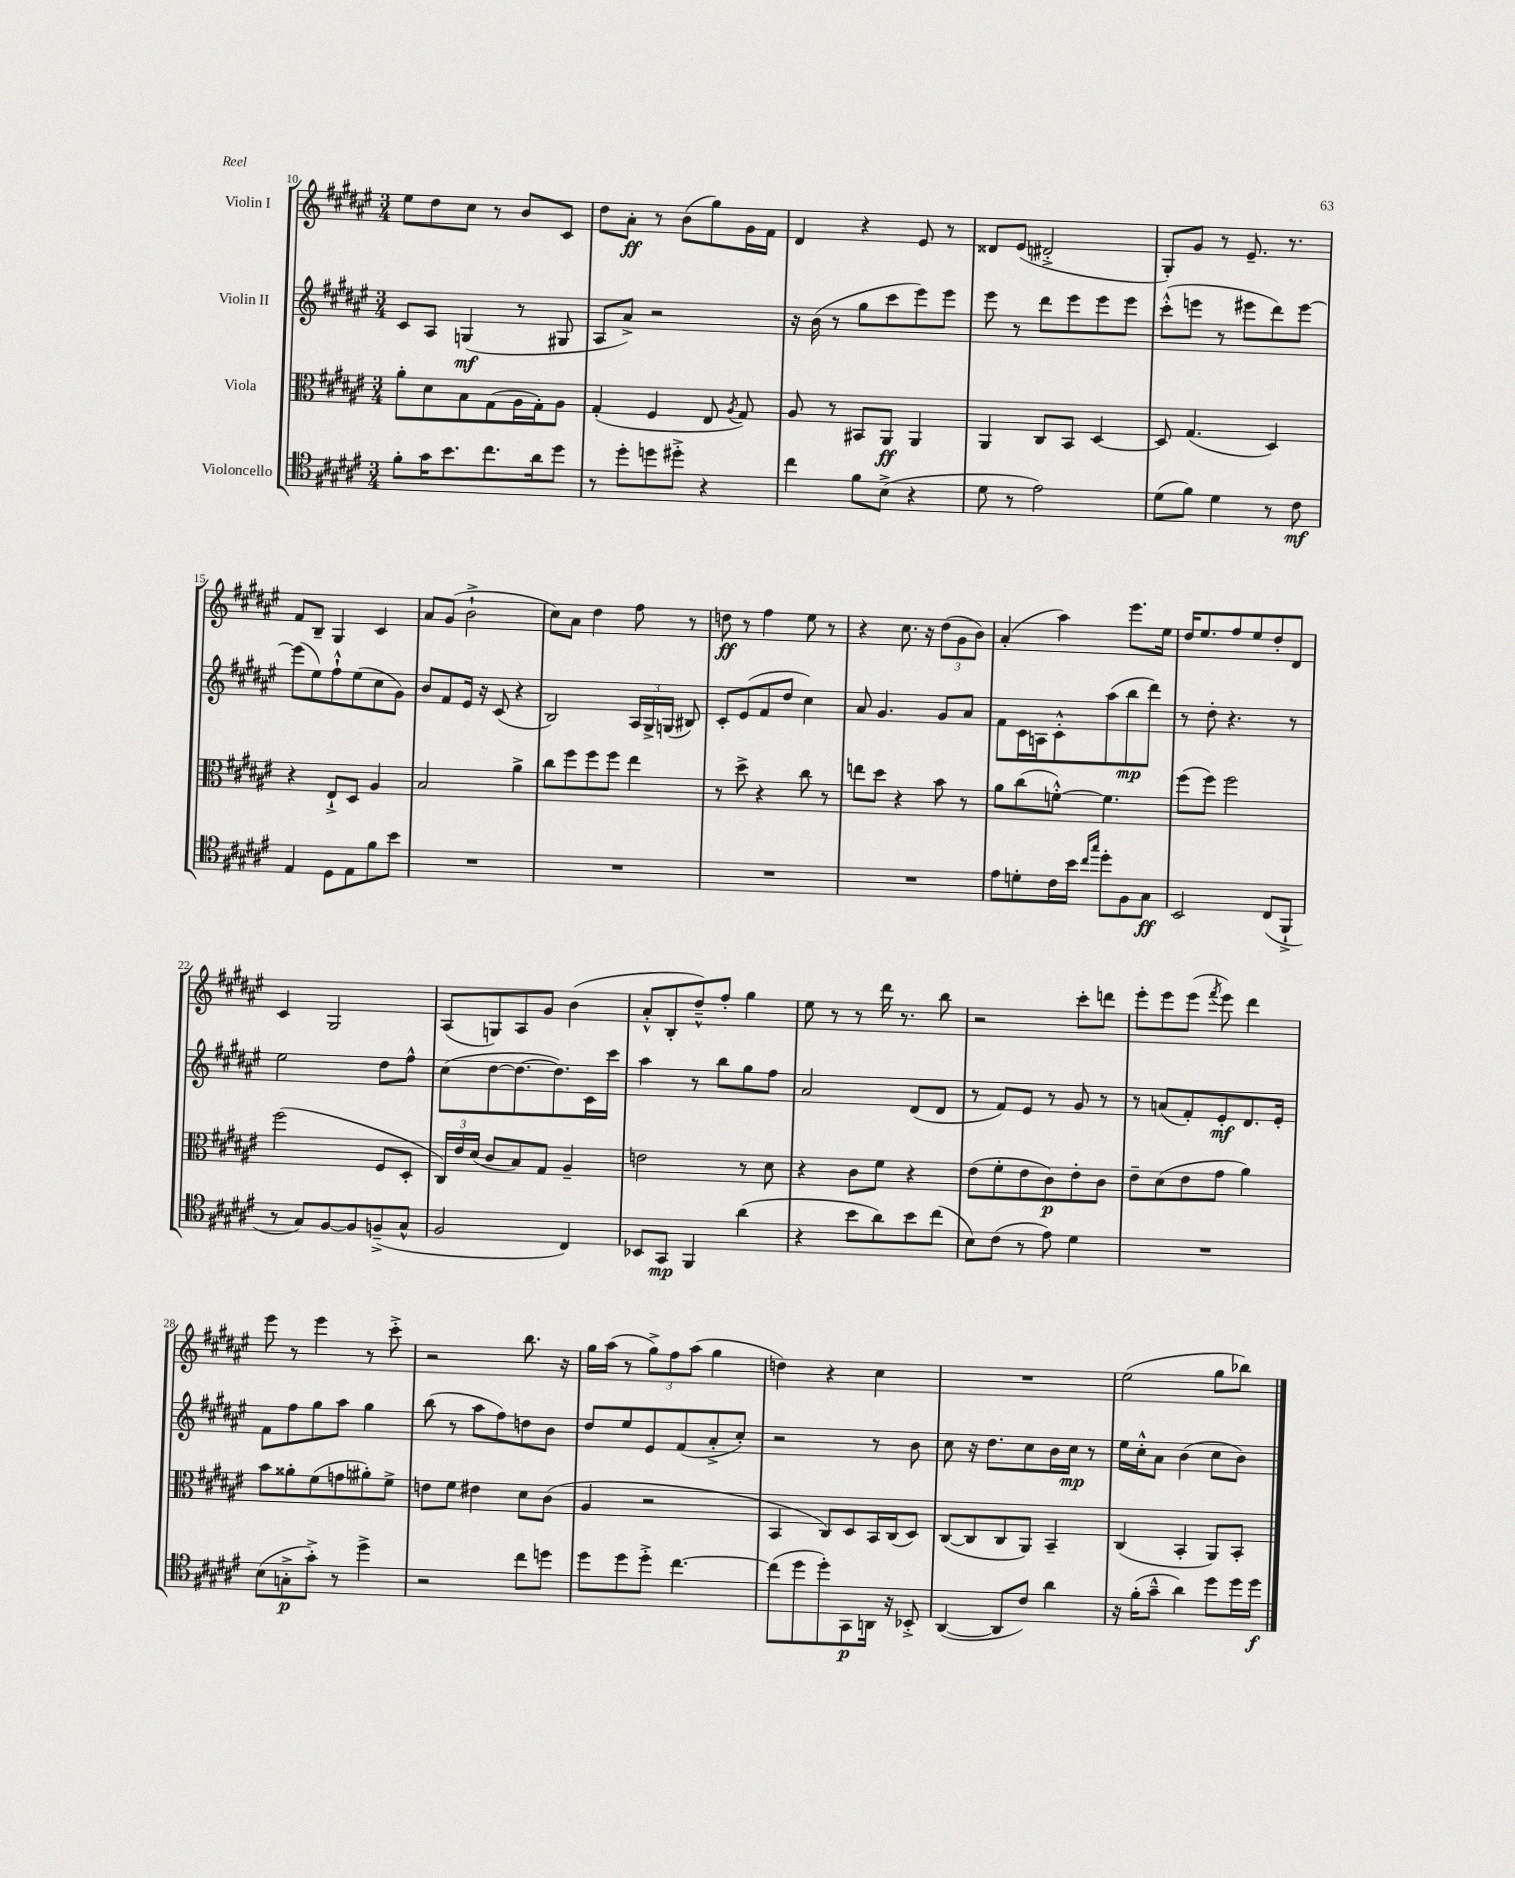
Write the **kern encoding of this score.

**kern	**kern	**kern	**kern
*staff4	*staff3	*staff2	*staff1
*clefC4	*clefC3	*clefG2	*clefG2
*k[f#c#g#d#a#e#]	*k[f#c#g#d#a#e#]	*k[f#c#g#d#a#e#]	*k[f#c#g#d#a#e#]
*M3/4	*M3/4	*M3/4	*M3/4
8f#'	8a#'	8c#	8ee#
16g#	8d#	8A#	8dd#
8.b	.	.	.
.	8B	(4G	8cc#
8.cc#	(8G#	.	8r
.	16A#	8r	8b
16a#	16G#')	.	.
8dd#	8A#	8G#	8c#
=	=	=	=
8r	(4G#'	8A#	8dd#
8dd#'	.	8a#^)	8a#'
8dd	4F#	2r	8r
8dd#'^	.	.	(8b
4r	8E#	.	8gg#)
.	8qA#	.	.
.	8G#)	.	16g#
.	.	.	16f#
=	=	=	=
4cc#	8A#	16r	4d#
.	.	(16b	.
.	8r	8r	.
8f#	8BB#	8gg#	4r
(8B^	8AA#	8ccc#	.
4r	4AA#	8eee#)	8e#
.	.	8eee#	8r
=	=	=	=
8d#	4AA#	8eee#	8d##
8r	.	8r	(8e#
2e#)	8C#	8ddd#	2d#'^
.	8BB	8eee#	.
.	[4D#	8eee#	.
.	.	8eee#	.
=	=	=	=
(8d#	8D#]	(8ccc#'^^	8G#')
8f#)	(4.G#	8eee	8g#
4d#	.	8r	8r
.	.	8eee#	8.e#~
8r	4D#)	8ddd#)	.
.	.	.	8.r
8c#	.	[8eee#	.
=	=	=	=
4E#	4r	(8eee#]	8f#
.	.	8ee#)	8B~
8D#	8E#`^	8ff#`^^	4G#
8E#	8D#	(8ee#	.
8f#	4A#	8cc#	4c#
8b	.	8g#)	.
=	=	=	=
2.r	2B	8b	8a#
.	.	8f#	(8g#
.	.	16e#	2b`^
.	.	16r	.
.	.	(8c#	.
.	4a#^	4r	.
=	=	=	=
2.r	8cc#	2B)	8cc#)
.	8ff#	.	8a#
.	8ff#	.	4dd#
.	8ff#	.	.
.	4ee#	24A#	8ff#
.	.	24G#^	.
.	.	(24G	.
.	.	8B#)	8r
=	=	=	=
2.r	8r	8c#'	8dd
.	8dd#^	(8e#	8r
.	4r	8f#	4ff#
.	.	8dd#	.
.	8cc#	4cc#)	8ee#
.	8r	.	8r
=	=	=	=
2.r	8ee	8a#	4r
.	8dd#	4.g#	.
.	4r	.	8.cc#
.	.	.	16r
.	8b	8g#	(12dd#
.	.	.	12g#
.	8r	8a#	.
.	.	.	12b)
=	=	=	=
8e#	8a#	8f#	(4a#'
8d'	(8cc#	16c#	.
.	.	16A	.
16c#	[8f'^^)	8c#'^^	4aa#)
16b	.	.	.
16qqcc#	.	.	.
16qqgg#	.	.	.
8dd#'	4.f]	(8aa#	.
8F#	.	8bb	8.eee#
8G#	.	8ddd#)	.
.	.	.	16ee#
=	=	=	=
2BB	(8ff#	8r	16dd#
.	.	.	8.ee#
.	8ff#)	8dd#'	.
.	2ff#	4.r	8ff#
.	.	.	8ee#
(8C#	.	.	8dd#'
8FF#`^	.	8r	8d#
=	=	=	=
8r	(2ff#	2ee#	4c#
8G#)	.	.	.
[8F#	.	.	2G#
8F#]	.	.	.
(8F~^	8F#	8dd#	.
8G#^^	8D#'	8ff#^^	.
=	=	=	=
2F#	24C#)	(8cc#	(8A#
.	24e#	.	.
.	(24d#	.	.
.	8c#	[8dd#	8G)
.	8B)	8.dd#_	8A#
.	8G#	.	8g#
.	.	8.dd#])	.
4C#)	4A#~	.	(4b
.	.	16c#	.
.	.	16ccc#	.
=	=	=	=
8BB-	2e	4aa#	8a#'^^
8GG#	.	.	8B'
4FF#	.	8r	8dd#~^^)
.	.	8bb	8ff#'
(4a#	8r	8gg#	4gg#
.	8d#	8ff#	.
=	=	=	=
4r	4r	2a#	8ee#
.	.	.	8r
8b	8c#	.	8r
8a#)	8f#	.	16ddd#
.	.	.	8.r
8b	4r	(8d#	.
(8cc#	.	8d#	8bb
=	=	=	=
8B)	(8e#	8r	2r
(8c#	8f#'	8f#)	.
8r	8e#	8e#	.
8e#)	8c#)	8r	.
4d#	8e#'	8g#	8ccc#'
.	8c#	8r	8ddd
=	=	=	=
2.r	8e#~	8r	8eee#'
.	(8d#	(8a	8eee#
.	8e#	8f#')	(8eee#
.	.	.	8qfff#
.	8g#	8e#'	8eee#)
.	4a#)	8.d#	4ddd#
.	.	16e#'	.
=	=	=	=
(8B	8b	8f#	8eee#
8G'^	8a##'	8ff#	8r
8g#'^)	(8f#	8gg#	4eee#
8r	8g	8aa#	.
4dd#^	8a#')	4gg#	8r
.	8f#^	.	8ccc#'^
=	=	=	=
2r	8e	(8bb	2r
.	8f#	8r	.
.	4e#	8aa#	.
.	.	8ff#)	.
8cc#	8d#	8dd	8.bb
8dd	(8c#	8b	.
.	.	.	16r
=	=	=	=
8dd#	4A#	8dd#	16gg#
.	.	.	(16aa#
8dd#	.	8ee#	8r
8dd#'^	2r	8e#	12gg#^)
.	.	.	12ff#
[4.cc#	.	(8f#	.
.	.	.	(12aa#
.	.	8a#'^	4gg#
.	.	8cc#')	.
=	=	=	=
(8cc#]	4BB	2r	4dd)
8dd#	.	.	.
8dd#')	8C#)	.	4r
8GG#	8D#	.	.
16AA	16BB	8r	4cc#
16r	(16C#	.	.
8BB-'^	8D#)	8b	.
=	=	=	=
([4AA#	([8C#	8cc#	2.r
.	8C#]	16r	.
.	.	8.dd#	.
8AA#]	8C#	.	.
8c#)	8AA#)	8cc#	.
4a#	4BB~	16b	.
.	.	16cc#	.
.	.	8r	.
=	=	=	=
16r	(4C#	16ee#	(2ee#
(16f#'	.	16cc#'^^	.
8g#~^^	.	8a#	.
4a#)	4BB'	(4b	.
8dd#	8AA#)	8cc#	8gg#
16dd#	8BB'	8b)	8bb-)
16dd#	.	.	.
==	==	==	==
*-	*-	*-	*-
